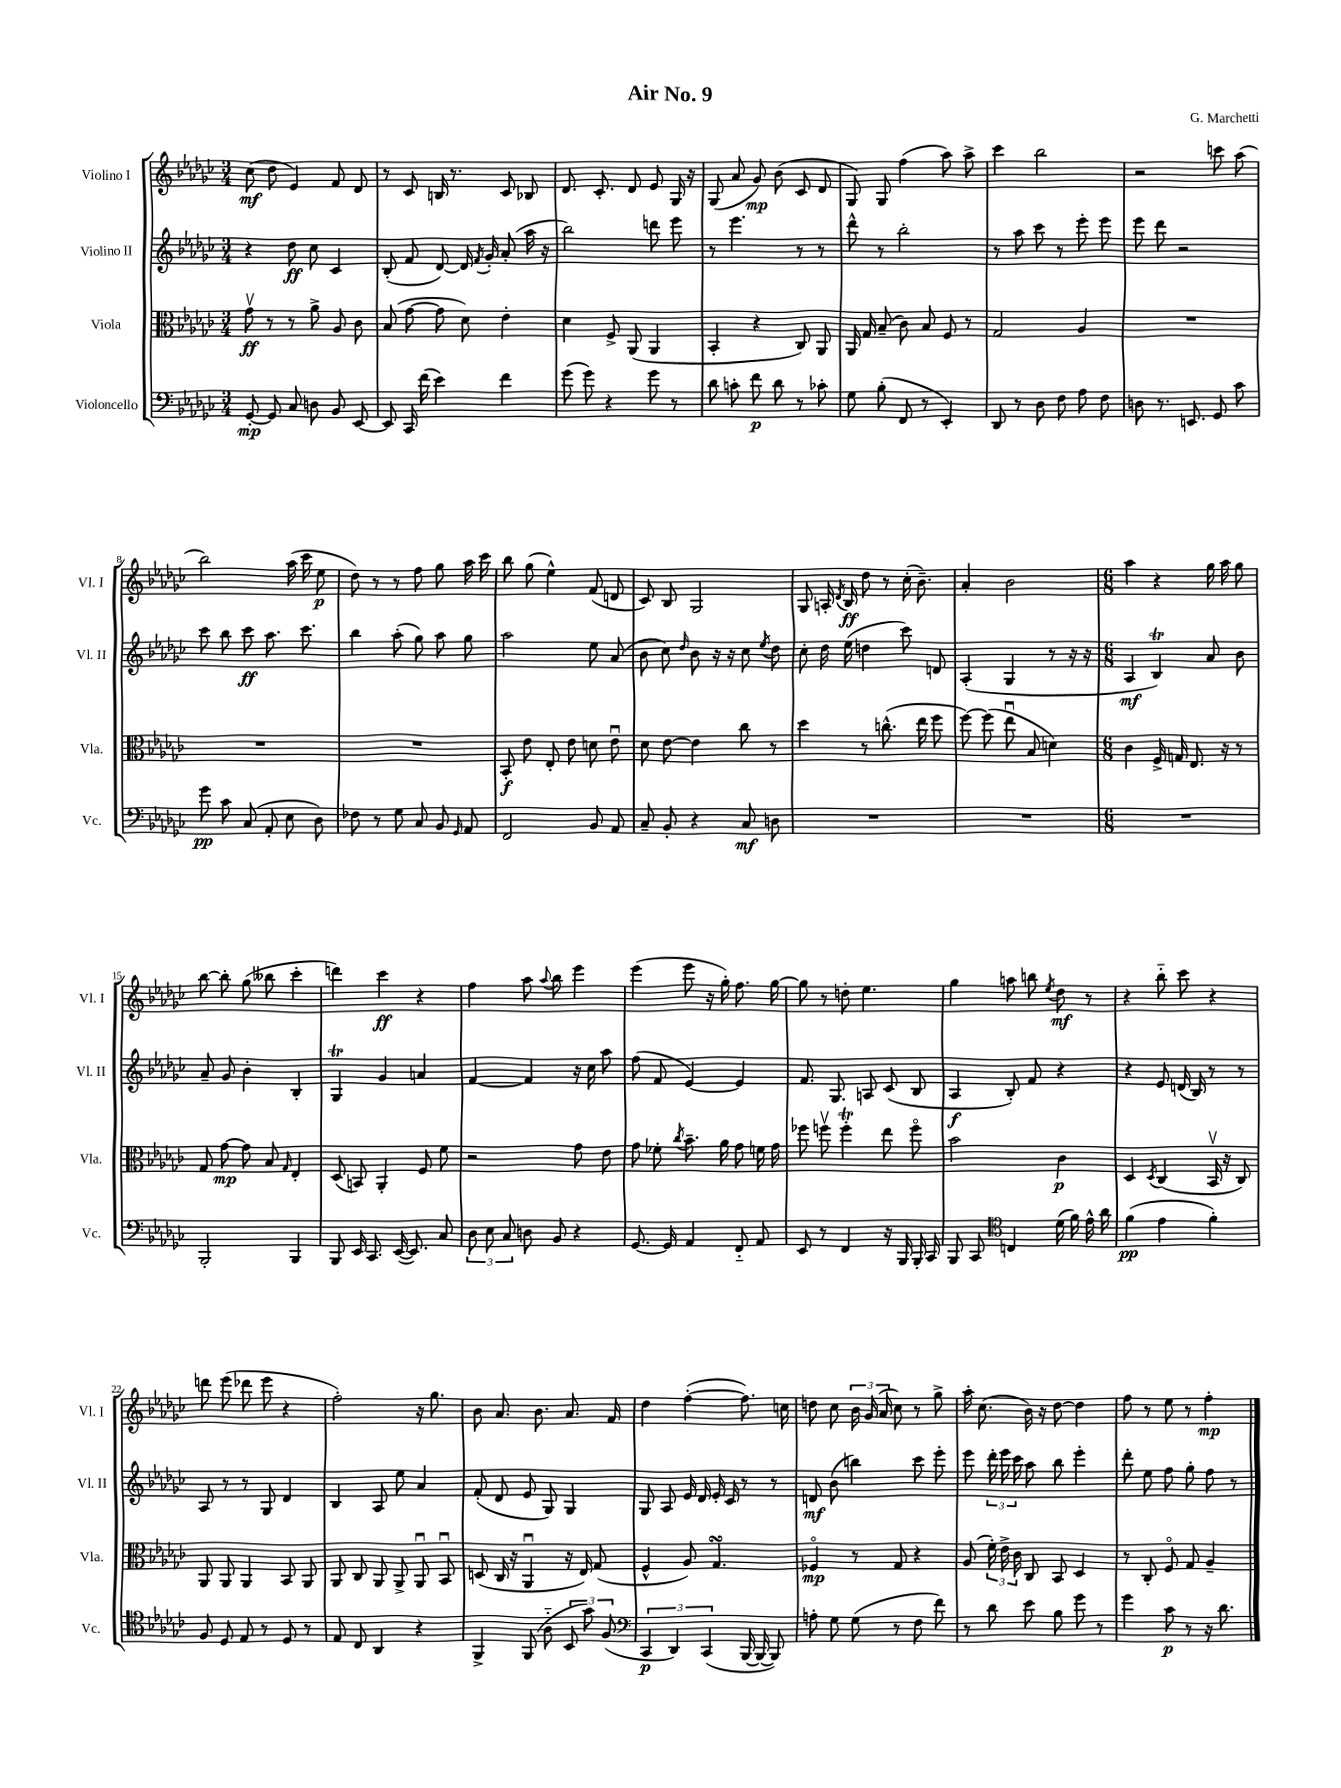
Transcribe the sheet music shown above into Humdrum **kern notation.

**kern	**dynam	**kern	**dynam	**kern	**dynam	**kern	**dynam
*part4	*part4	*part3	*part3	*part2	*part2	*part1	*part1
*staff4	*staff4	*staff3	*staff3	*staff2	*staff2	*staff1	*staff1
*I"Violoncello	*	*I"Viola	*	*I"Violino II	*	*I"Violino I	*
*I'Vc.	*	*I'Vla.	*	*I'Vl. II	*	*I'Vl. I	*
*clefF4	*	*clefC3	*	*clefG2	*	*clefG2	*
*k[b-e-a-d-g-c-]	*	*k[b-e-a-d-g-c-]	*	*k[b-e-a-d-g-c-]	*	*k[b-e-a-d-g-c-]	*
*M3/4	*	*M3/4	*	*M3/4	*	*M3/4	*
=1	=1	=1	=1	=1	=1	=1	=1
[8GG-'/	mp	8g-v\	ff	4r	.	(8cc-\	mf
8GG-/]	.	8r	.	.	.	8dd-\	.
8C-/	.	8r	.	8dd-\	ff	4e-/)	.
8Dn\	.	8a-^\	.	8cc-\	.	.	.
8BB-/	.	8A-/	.	4c-/	.	8f/	.
[8EE-/	.	8c-\	.	.	.	8d-/	.
=2	=2	=2	=2	=2	=2	=2	=2
8EE-/]	.	(8B-/	.	(8B-'/	.	8r	.
16CC-/	.	[8g-\	.	8f/	.	8c-/	.
(16f\	.	.	.	.	.	.	.
4e-\)	.	8g-\]	.	[8d-/)	.	16Bn/	.
.	.	.	.	.	.	8.r	.
.	.	8d-\)	.	16d-/]	.	.	.
.	.	.	.	8qf/	.	.	.
.	.	.	.	16g-'/	.	.	.
4f\	.	4e-'\	.	(8a-'/	.	8c-/	.
.	.	.	.	16aa-\	.	8B-X/	.
.	.	.	.	16r	.	.	.
=3	=3	=3	=3	=3	=3	=3	=3
(8g-\	.	4d-\	.	2bb-\)	.	8.d-/	.
8g-\)	.	.	.	.	.	.	.
.	.	.	.	.	.	8.c-'/	.
4r	.	8F^/	.	.	.	.	.
.	.	(8AA-/	.	.	.	8d-/	.
8g-\	.	4AA-/	.	8dddn\	.	8e-/	.
8r	.	.	.	8eee-\	.	16G-/	.
.	.	.	.	.	.	16r	.
=4	=4	=4	=4	=4	=4	=4	=4
8d-\	.	4BB-'/	.	8r	.	(8G-/	.
8cn'\	.	.	.	4.eee-\	.	8a-/	.
8f\	p	4r	.	.	.	8g-/)	mp
8d-\	.	.	.	.	.	(8b-\	.
8r	.	8C-/)	.	8r	.	8c-/	.
8c-X'\	.	8AA-/	.	8r	.	8d-/	.
=5	=5	=5	=5	=5	=5	=5	=5
8G-\	.	16AA-/	.	8ddd-^^\	.	8G-/)	.
.	.	16G-/	.	.	.	.	.
(8B-'\	.	(8B-~/	.	8r	.	8G-/	.
8FF/	.	8c-\)	.	2bb-'\	.	(4ff\	.
8r	.	8B-/	.	.	.	.	.
4EE-'/)	.	8F/	.	.	.	8aa-\)	.
.	.	8r	.	.	.	8aa-^\	.
=6	=6	=6	=6	=6	=6	=6	=6
8DD-/	.	2G-/	.	8r	.	4ccc-\	.
8r	.	.	.	8aa-\	.	.	.
8D-\	.	.	.	8ccc-\	.	2bb-\	.
8F\	.	.	.	8r	.	.	.
8A-\	.	4A-/	.	8eee-'\	.	.	.
8F\	.	.	.	8eee-\	.	.	.
=7	=7	=7	=7	=7	=7	=7	=7
8Dn\	.	2.r	.	8eee-\	.	2r	.
8.r	.	.	.	8ddd-\	.	.	.
.	.	.	.	2r	.	.	.
8.EEn/	.	.	.	.	.	.	.
8GG-/	.	.	.	.	.	8cccn\	.
8c-\	.	.	.	.	.	(8aa-\	.
!!LO:LB:g=z
=8	=8	=8	=8	=8	=8	=8	=8
8g-\	pp	2.r	.	8ccc-\	.	2bb-\)	.
8c-\	.	.	.	8bb-\	.	.	.
(8C-/	.	.	.	8ccc-\	ff	.	.
8AA-'/	.	.	.	8.aa-\	.	.	.
8E-\	.	.	.	.	.	(16aa-\	.
.	.	.	.	8.ccc-\	.	16ccc-\	.
8D-\)	.	.	.	.	.	8ee-\	p
=9	=9	=9	=9	=9	=9	=9	=9
8F-X\	.	2.r	.	4bb-\	.	8dd-\)	.
8r	.	.	.	.	.	8r	.
8G-\	.	.	.	(8aa-'\	.	8r	.
8C-/	.	.	.	8gg-\)	.	8ff\	.
8BB-/	.	.	.	8aa-\	.	8gg-\	.
16qqGG-/	.	.	.	.	.	.	.
8AA-/	.	.	.	8gg-\	.	16aa-\	.
.	.	.	.	.	.	16ccc-\	.
=10	=10	=10	=10	=10	=10	=10	=10
2FF/	.	8BB-'/	f	2aa-\	.	8bb-\	.
.	.	8e-\	.	.	.	(8gg-\	.
.	.	8E-'/	.	.	.	4ee-^^\)	.
.	.	8e-\	.	.	.	.	.
8BB-/	.	8dn\	.	8ee-\	.	(8f/	.
8AA-/	.	8e-u\	.	(8a-/	.	8dn/	.
=11	=11	=11	=11	=11	=11	=11	=11
8C-~/	.	8d-\	.	8b-\	.	8c-/)	.
8BB-'/	.	[8e-\	.	8cc-\)	.	8B-/	.
.	.	.	.	16qqdd-/	.	.	.
4r	.	4e-\]	.	8b-\	.	2G-/	.
.	.	.	.	16r	.	.	.
.	.	.	.	16r	.	.	.
8C-/	mf	8cc-\	.	8cc-\	.	.	.
.	.	.	.	8qee-/	.	.	.
8Dn\	.	8r	.	8dd-\	.	.	.
=12	=12	=12	=12	=12	=12	=12	=12
2.r	.	4dd-\	.	8cc-'\	.	8G-/	.
.	.	.	.	16dd-\	.	16An'/	.
.	.	.	.	.	.	8qd-/	.
.	.	.	.	(16ee-\	.	16B-/	ff
.	.	8r	.	4ddn\	.	8dd-\	.
.	.	(8.ccn^^\	.	.	.	8r	.
.	.	.	.	8ccc-\)	.	(16cc-'\	.
.	.	16ee-\	.	.	.	8.b-~\)	.
.	.	8ff\	.	8dn/	.	.	.
=13	=13	=13	=13	=13	=13	=13	=13
2.r	.	[8ff\)	.	(4A-'/	.	4a-'/	.
.	.	(8ff\]	.	.	.	.	.
.	.	8ee-u\	.	4G-/	.	2b-\	.
.	.	8B-/	.	.	.	.	.
.	.	4dn\)	.	8r	.	.	.
.	.	.	.	16r	.	.	.
.	.	.	.	16r	.	.	.
=14	=14	=14	=14	=14	=14	=14	=14
*M6/8	*	*M6/8	*	*M6/8	*	*M6/8	*
2.r	.	4c-\	.	4A-/	mf	4aa-\	.
.	.	16F^/	.	4B-t/)	.	4r	.
.	.	16Gn/	.	.	.	.	.
.	.	8.E-/	.	.	.	.	.
.	.	.	.	8a-/	.	16gg-\	.
.	.	16r	.	.	.	16aa-\	.
.	.	8r	.	8b-\	.	8gg-\	.
!!LO:LB:g=z
=15	=15	=15	=15	=15	=15	=15	=15
2BBB-'/	.	8G-/	.	8a-~/	.	[8bb-\	.
.	.	[8g-\	mp	8g-/	.	8bb-'\]	.
.	.	8g-\]	.	4b-'\	.	(8gg-\	.
.	.	8B-/	.	.	.	8bb--X\	.
.	.	16qqG-/	.	.	.	.	.
4BBB-/	.	4E-'/	.	4B-'/	.	4ccc-'\	.
=16	=16	=16	=16	=16	=16	=16	=16
8BBB-/	.	(8D-/	.	4G-T/	.	4dddn\)	.
16EE-/	.	8BBn/)	.	.	.	.	.
8.CC-/	.	.	.	.	.	.	.
.	.	4AA-'/	.	4g-/	.	4ccc-\	ff
([16EE-/	.	.	.	.	.	.	.
8.EE-/])	.	.	.	.	.	.	.
.	.	8F/	.	4an/	.	4r	.
8C-/	.	8f\	.	.	.	.	.
=17	=17	=17	=17	=17	=17	=17	=17
12D-\	.	2r	.	[4f/	.	4ff\	.
12E-\	.	.	.	.	.	.	.
12C-/	.	.	.	.	.	.	.
8Dn\	.	.	.	4f/]	.	8aa-\	.
.	.	.	.	.	.	8qqaa-/	.
8BB-/	.	.	.	.	.	8bb-\	.
4r	.	8g-\	.	16r	.	4eee-\	.
.	.	.	.	16cc-\	.	.	.
.	.	8e-\	.	8aa-\	.	.	.
=18	=18	=18	=18	=18	=18	=18	=18
[8.GG-/	.	8g-\	.	(8ff\	.	(4eee-\	.
.	.	8f-X'\	.	8f/	.	.	.
16GG-/]	.	.	.	.	.	.	.
.	.	8qcc-/	.	.	.	.	.
4AA-/	.	8.b-~\	.	[4e-/)	.	8eee-\	.
.	.	.	.	.	.	16r	.
.	.	16a-\	.	.	.	16gg-'\)	.
8FF/	.	8g-\	.	4e-/]	.	8.ff\	.
8AA-/	.	16fn\	.	.	.	.	.
.	.	16g-\	.	.	.	[16gg-\	.
=19	=19	=19	=19	=19	=19	=19	=19
8EE-/	.	8ff-X\	.	8.f/	.	8gg-\]	.
8r	.	8ffnv\	.	.	.	8r	.
.	.	.	.	8.G-/	.	.	.
4FF/	.	4fft'\	.	.	.	8ddn'\	.
.	.	.	.	8An/	.	4.ee-\	.
16r	.	8ee-\	.	(8c-/	.	.	.
16BBB-/	.	.	.	.	.	.	.
16BBB-'/	.	8ff\	.	8B-/	.	.	.
16CC-/	.	.	.	.	.	.	.
=20	=20	=20	=20	=20	=20	=20	=20
8BBB-/	.	2b-\	.	4A-/	f	4gg-\	.
8CC-/	.	.	.	.	.	.	.
*clefC4	*	*	*	*	*	*	*
4Cn/	.	.	.	8B-'/)	.	8aan\	.
.	.	.	.	8f/	.	8bbn\	.
.	.	.	.	.	.	8qee-/	.
(16d-\	.	4c-\	p	4r	.	8dd-\	mf
16f\)	.	.	.	.	.	.	.
16e-^^\	.	.	.	.	.	8r	.
16a-\	.	.	.	.	.	.	.
=21	=21	=21	=21	=21	=21	=21	=21
(4f\	pp	4D-/	.	4r	.	4r	.
.	.	8qD-/	.	.	.	.	.
4e-\	.	(4C-/	.	8e-/	.	8bb-\	.
.	.	.	.	(16dn/	.	8ccc-\	.
.	.	.	.	16B-/)	.	.	.
4f'\)	.	16BB-v/	.	8r	.	4r	.
.	.	16r	.	.	.	.	.
.	.	8C-/)	.	8r	.	.	.
!!LO:LB:g=z
=22	=22	=22	=22	=22	=22	=22	=22
8F/	.	8AA-/	.	8A-/	.	8dddn\	.
8D-/	.	8AA-/	.	8r	.	(8eee-\	.
8E-/	.	4AA-/	.	8r	.	8ddd-X\	.
8r	.	.	.	8G-/	.	8eee-\	.
8D-/	.	8BB-/	.	4d-/	.	4r	.
8r	.	8AA-/	.	.	.	.	.
=23	=23	=23	=23	=23	=23	=23	=23
8E-/	.	8AA-/	.	4B-/	.	2ff'\)	.
8C-/	.	8C-/	.	.	.	.	.
4AA-/	.	8AA-/	.	8A-/	.	.	.
.	.	8AA-^/	.	8ee-\	.	.	.
4r	.	8AA-u/	.	4a-/	.	16r	.
.	.	.	.	.	.	8.gg-\	.
.	.	8BB-u/	.	.	.	.	.
=24	=24	=24	=24	=24	=24	=24	=24
4FF^/	.	(8Dn/	.	(8f'/	.	8b-\	.
.	.	16C-/	.	8d-/	.	8.a-/	.
.	.	16r	.	.	.	.	.
(8FF/	.	4AA-u/	.	8e-/	.	.	.
.	.	.	.	.	.	8.b-\	.
8A-\	.	.	.	8G-/)	.	.	.
12BB-/	.	16r	.	4G-/	.	8.a-/	.
.	.	16E-/)	.	.	.	.	.
12g-\)	.	.	.	.	.	.	.
.	.	(8G-/	.	.	.	.	.
(12F/	.	.	.	.	.	.	.
.	.	.	.	.	.	16f/	.
=25	=25	=25	=25	=25	=25	=25	=25
*clefF4	*	*	*	*	*	*	*
6CC-/	p	4F^^/	.	8G-/	.	4dd-\	.
.	.	.	.	8A-/	.	.	.
6DD-/)	.	.	.	.	.	.	.
.	.	8A-/)	.	16e-/	.	([4ff'\	.
.	.	.	.	16d-/	.	.	.
(6CC-/	.	.	.	.	.	.	.
.	.	4.G-sSSs/	.	16e-'/	.	.	.
.	.	.	.	16c-/	.	.	.
[16BBB-/	.	.	.	8r	.	8.ff\])	.
16BBB-/_	.	.	.	.	.	.	.
8BBB-/])	.	.	.	8r	.	.	.
.	.	.	.	.	.	16ccn\	.
=26	=26	=26	=26	=26	=26	=26	=26
8An'\	.	4F-X/	mp	8dn/	mf	8ddn\	.
8G-\	.	.	.	(8b-\	.	8cc-\	.
(8G-\	.	8r	.	4bbn\)	.	24b-\	.
.	.	.	.	.	.	(24g-/	.
.	.	.	.	.	.	24a-/	.
8r	.	8G-/	.	.	.	8cc-\)	.
8F\	.	4r	.	8ccc-\	.	8r	.
8f\)	.	.	.	8eee-'\	.	8gg-^\	.
=27	=27	=27	=27	=27	=27	=27	=27
8r	.	(8A-/	.	8eee-\	.	16aa-'\	.
.	.	.	.	.	.	(8.cc-\	.
8d-\	.	24f'\)	.	24ddd-'\	.	.	.
.	.	24e-^\	.	24eee-\	.	.	.
.	.	24c-\	.	24ccc-\	.	.	.
8e-\	.	8C-/	.	8aa-\	.	16b-\)	.
.	.	.	.	.	.	16r	.
8B-\	.	8BB-/	.	8bb-\	.	[8dd-\	.
8g-\	.	4D-/	.	4eee-'\	.	4dd-\]	.
8r	.	.	.	.	.	.	.
=28	=28	=28	=28	=28	=28	=28	=28
4g-\	.	8r	.	8ddd-'\	.	8ff\	.
.	.	8C-'/	.	8ee-\	.	8r	.
8c-\	p	8F/	.	8ff\	.	8ee-\	.
8r	.	8G-/	.	8gg-'\	.	8r	.
16r	.	4A-~/	.	8ff\	.	4ff'\	mp
8.d-\	.	.	.	.	.	.	.
.	.	.	.	8r	.	.	.
==	==	==	==	==	==	==	==
*-	*-	*-	*-	*-	*-	*-	*-
